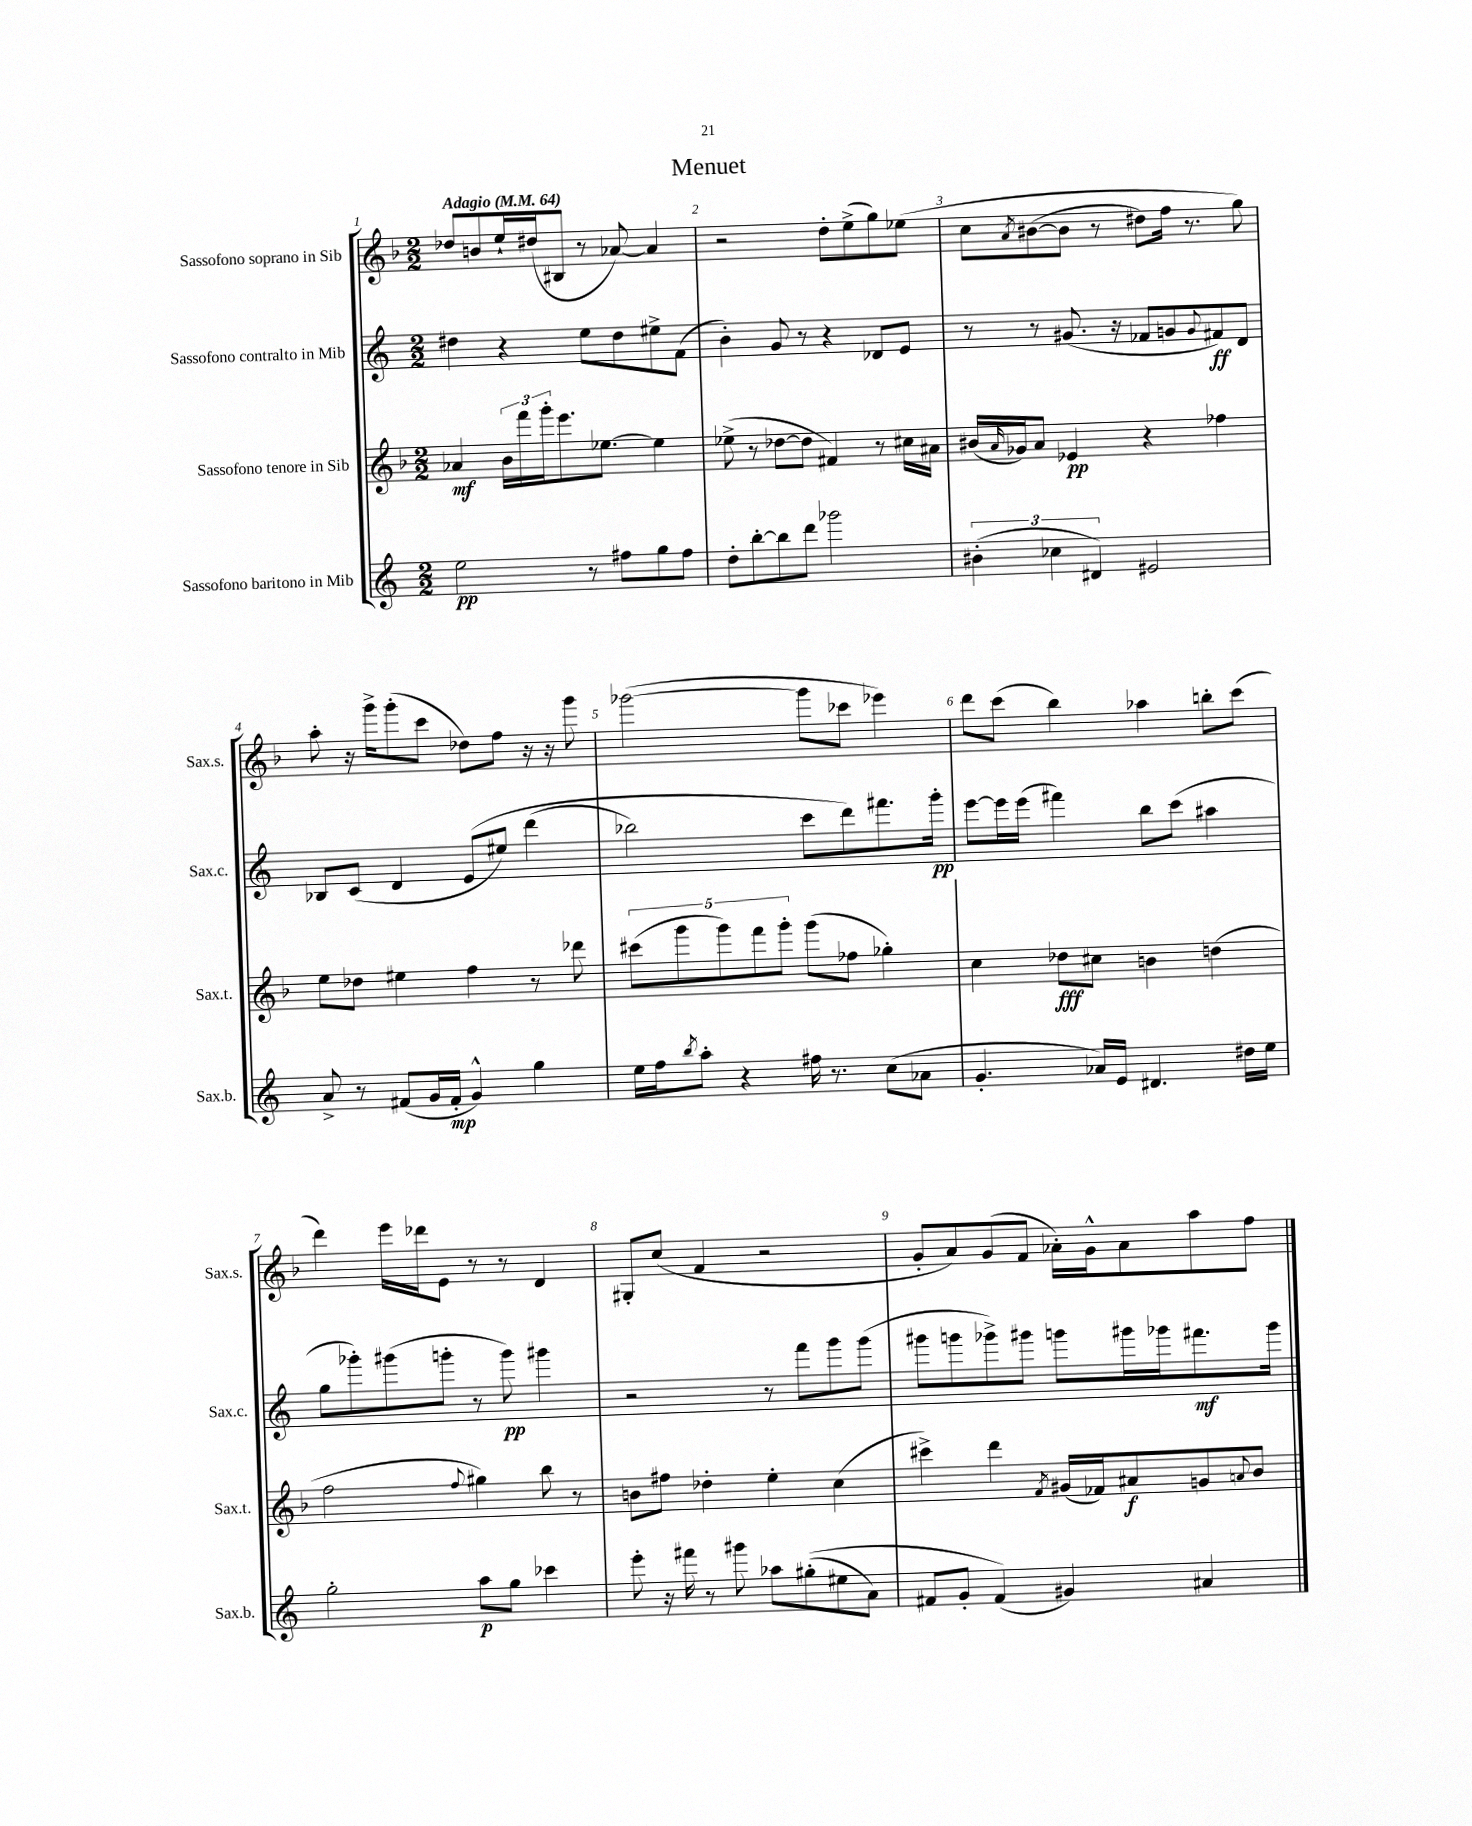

**kern	**dynam	**kern	**dynam	**kern	**dynam	**kern
*part4	*part4	*part3	*part3	*part2	*part2	*part1
*staff4	*staff4	*staff3	*staff3	*staff2	*staff2	*staff1
*I"Sassofono baritono in Mib	*	*I"Sassofono tenore in Sib	*	*I"Sassofono contralto in Mib	*	*I"Sassofono soprano in Sib
*I'Sax.b.	*	*I'Sax.t.	*	*I'Sax.c.	*	*I'Sax.s.
*clefG2	*	*clefG2	*	*clefG2	*	*clefG2
*k[]	*	*k[b-]	*	*k[]	*	*k[b-]
*M2/2	*	*M2/2	*	*M2/2	*	*M2/2
*MM64	*	*MM64	*	*MM64	*	*MM64
=1	=1	=1	=1	=1	=1	=1
!	!	!	!	!	!	!LO:TX:a:B:t=Adagio
2ee\	pp	4a-X/	mf	4dd#X\	.	8dd-X/L
.	.	.	.	.	.	8bn/
.	.	24b-\LL	.	4r	.	16ee`/L
.	.	24fff\	.	.	.	.
.	.	.	.	.	.	(16dd#X/J
.	.	24ggg'\J	.	.	.	.
.	.	8.eee\	.	.	.	8B#X/J
8r	.	.	.	8ee\L	.	8r
.	.	[8.ee-X\J	.	.	.	.
8ff#X\L	.	.	.	8dd#\	.	[8a-X/)
8gg\	.	4ee-\]	.	8ee#X^\	.	4a-/]
8ff#\J	.	.	.	(8f\J	.	.
=2	=2	=2	=2	=2	=2	=2
8dd'\L	.	(8ee-X^\	.	4b'\)	.	2r
[8bb'\	.	8r	.	.	.	.
8bb\]	.	[8dd-X\L	.	8g/	.	.
8ddd\J	.	8dd-\J]	.	8r	.	.
2ggg-X\	.	4f#X/)	.	4r	.	8dd'\L
.	.	.	.	.	.	(8ee^\
.	.	8r	.	8d-X/L	.	8gg\)
.	.	16cc#X\LL	.	8e/J	.	(8ee-X\J
.	.	16a#X\JJ	.	.	.	.
=3	=3	=3	=3	=3	=3	=3
(6b#X'\	.	(16b#X/LL	.	8r	.	8cc\L
.	.	16qqa/	.	.	.	.
.	.	16g-X/J)	.	.	.	.
.	.	.	.	.	.	8qa/
.	.	8a/J	.	8r	.	([8b#X\
6cc-X\	.	.	.	.	.	.
.	.	4e-X/	pp	(8.g#X/	.	8b#\J]
6d#X/)	.	.	.	.	.	.
.	.	.	.	.	.	8r
.	.	.	.	16r	.	.
2e#X/	.	4r	.	8f-X/L	.	8dd#X\L)
.	.	.	.	8gn/	.	16ff\Jk
.	.	.	.	.	.	8.r
.	.	.	.	8qqg/	.	.
.	.	4ff-X\	.	8f#X/)	ff	.
.	.	.	.	8d/J	.	8gg\)
!!LO:LB:g=z
=4	=4	=4	=4	=4	=4	=4
8a^/	.	8ee\L	.	8B-X/L	.	8aa'\
8r	.	8dd-X\J	.	(8c/J	.	16r
.	.	.	.	.	.	16ggg^\KL
(8f#X/L	.	4ee#X\	.	4d/	.	(8ggg'\
16g/L	.	.	.	.	.	8ccc\J
16f#'/JJ	mp	.	.	.	.	.
4g^^/)	.	4ff\	.	(8e/L	.	8dd-X\L)
.	.	.	.	8ee#X/J)	.	8ff\J
4gg\	.	8r	.	(4ddd\	.	16r
.	.	.	.	.	.	16r
.	.	8ddd-X\	.	.	.	8ggg\
=5	=5	=5	=5	=5	=5	=5
16ee\LL	.	(10ccc#X\L	.	2bb-X\)	.	([2ggg-X\
16ff\J	.	.	.	.	.	.
.	.	10ggg\	.	.	.	.
8qbb/	.	.	.	.	.	.
8aa'\J	.	.	.	.	.	.
.	.	10ggg\)	.	.	.	.
4r	.	.	.	.	.	.
.	.	10fff\	.	.	.	.
.	.	10ggg'\J	.	.	.	.
16ff#X\	.	(8ggg\L	.	8ccc\L	.	8ggg-\L]
8.r	.	.	.	.	.	.
.	.	8ff-X\J	.	8ddd\)	.	8ccc-X\J
(8cc\L	.	4gg-X'\)	.	8.fff#X\	.	4eee-X\)
8a-X\J	.	.	.	.	.	.
.	.	.	.	16ggg'\Jk	pp	.
=6	=6	=6	=6	=6	=6	=6
4.g'/	.	4cc\	.	[8eee\L	.	8ddd\L
.	.	.	.	16eee\L]	.	(8ccc\J
.	.	.	.	(16eee\JJ	.	.
.	.	8dd-X\L	fff	4fff#X\)	.	4bb-\)
16a-X/LL)	.	8cc#X\J	.	.	.	.
16e/JJ	.	.	.	.	.	.
4.d#X/	.	4bn\	.	8bb\L	.	4aa-X\
.	.	.	.	(8ccc\J	.	.
.	.	(4ddn\	.	4aa#X\	.	8bbn'\L
16dd#X\LL	.	.	.	.	.	(8ccc\J
16ee\JJ	.	.	.	.	.	.
!!LO:LB:g=z
=7	=7	=7	=7	=7	=7	=7
2gg'\	.	2ff\	.	8gg\L	.	4ddd\)
.	.	.	.	8ggg-X'\)	.	.
.	.	.	.	(8ggg#X\	.	16eee\LL
.	.	.	.	.	.	16ddd-X\J
.	.	.	.	8gggn'\J	.	8e\J
.	.	8qqff/	.	.	.	.
8aa\L	p	4gg#X\)	.	8r	.	8r
8gg\J	.	.	.	8ggg\)	pp	8r
4ccc-X\	.	8bb-\	.	4ggg#X\	.	4d/
.	.	8r	.	.	.	.
=8	=8	=8	=8	=8	=8	=8
8eee'\	.	8bn\L	.	2r	.	8G#X'/L
16r	.	8ff#X\J	.	.	.	(8cc/J
16fff#X\	.	.	.	.	.	.
8r	.	4dd-X'\	.	.	.	4f/
8ggg#X\	.	.	.	.	.	.
8aa-X\L	.	4ee'\	.	8r	.	2r
((8gg#X'\	.	.	.	8fff\L	.	.
8ee#X\	.	(4cc\	.	8ggg\	.	.
8a\J)	.	.	.	(8ggg\J	.	.
=9	=9	=9	=9	=9	=9	=9
8f#X/L	.	4ccc#X^\)	.	8ggg#X\L	.	8g'/L
8g'/J	.	.	.	8gggn\	.	8a/)
(4f#/)	.	4ddd\	.	8ggg-X^\)	.	(8g/
.	.	.	.	8ggg#X\J	.	8f/J
.	.	8qf/	.	.	.	.
4g#X/)	.	(16g#X/LL	.	8gggn\L	.	16a-X'\LL)
.	.	16f-X/J)	.	.	.	16g^^\J
.	.	8a#X/	f	16ggg#X\L	.	8a-\
.	.	.	.	16ggg-X\J	.	.
4a#X/	.	8gn/	.	8.fff#X\	mf	8aa\
.	.	8qqan/	.	.	.	.
.	.	8b-/J	.	.	.	8ff\J
.	.	.	.	16ggg-\Jk	.	.
==	==	==	==	==	==	==
*-	*-	*-	*-	*-	*-	*-
